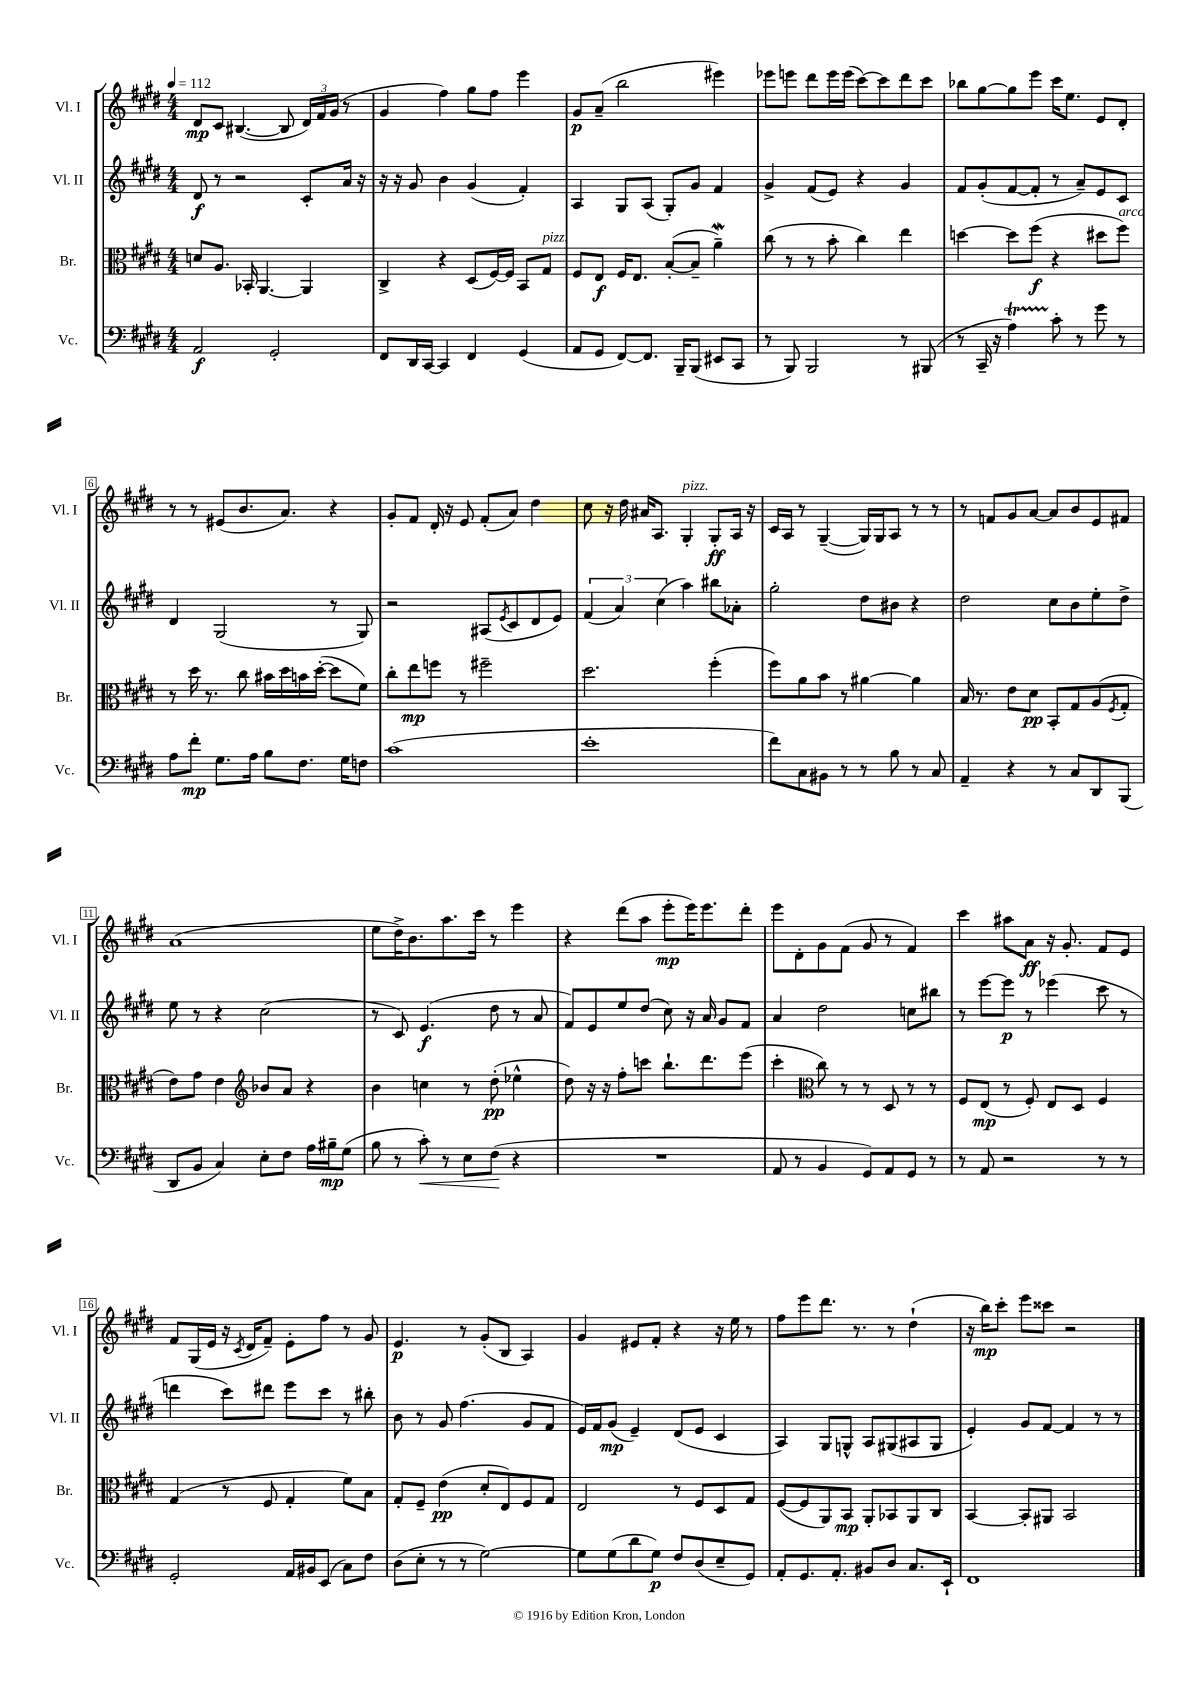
<<
\new StaffGroup <<
\new Staff = "s0" \with { instrumentName = "Vl. I" shortInstrumentName = "Vl. I" } {
    \clef treble \key e \major \numericTimeSignature \time 4/4 \tempo 4 = 112
    dis'8\mp cis'8 bis4.~( bis8 \tuplet 3/2 { dis'16) fis'16 gis'16( } r8 |
    gis'4 fis''4) gis''8 fis''8 e'''4 |
    gis'8\p a'8--( b''2 eis'''4) |
    ees'''8 e'''8 dis'''8 e'''16 e'''16( cis'''8~) cis'''8 dis'''8 cis'''8 |
    bes''8 gis''8~ gis''8 e'''8 cis'''16 e''8. e'8 dis'8-. |
    r8 r8 eis'8( b'8. a'8.) r4 |
    gis'8-. fis'8 dis'16-. r16 e'8 fis'8-.( a'8) dis''4 |
    cis''8 r16 dis''16 ais'16 a8. gis4-.^\markup { \italic "pizz." } gis8-.\ff a16 r16 |
    cis'16 a16 r8 gis4~--( gis16) gis16 a8 r8 r8 |
    r8 f'8 gis'8 a'8~ a'8 b'8 e'8 fis'8 |
    a'1( |
    e''8 dis''16->) b'8. a''8. cis'''16 r8 e'''4 |
    r4 dis'''8( a''8 e'''8-.\mp e'''16) e'''8. dis'''8-. |
    e'''8 dis'8-. gis'8 fis'8( gis'8 r8 fis'4) |
    cis'''4 ais''8 a'8\ff r16 gis'8.-. fis'8 e'8 |
    fis'8 gis16( e'16 r16 \acciaccatura { cis'8 } dis'16 fis'8--) e'8-. fis''8 r8 gis'8 |
    e'4.\p r8 gis'8-.( b8 a4) |
    gis'4 eis'8 fis'8-. r4 r16 e''16 r8 |
    fis''8 e'''8 dis'''8. r8. r8 dis''4-!( |
    r16 b''16\mp) cis'''8-. e'''8 cisis'''8 r2 \bar "|." |
}
\new Staff = "s1" \with { instrumentName = "Vl. II" shortInstrumentName = "Vl. II" } {
    \clef treble \key e \major \numericTimeSignature \time 4/4
    dis'8\f r8 r2 cis'8-. a'16 r16 |
    r16 r16 gis'8 b'4 gis'4( fis'4-.) |
    a4 gis8 a8( gis8-.) gis'8 fis'4 |
    gis'4-> fis'8( e'8) r4 gis'4 |
    fis'8 gis'8-.( fis'8~ fis'8-. r8 a'8--) e'8 cis'8 |
    dis'4 gis2( r8 gis8) |
    r2 ais8( \acciaccatura { e'8 } cis'8 dis'8 e'8) |
    \tuplet 3/2 { fis'4( a'4) cis''4( } a''4) bis''8 aes'8-. |
    gis''2-. dis''8 bis'8 r4 |
    dis''2 cis''8 b'8 e''8-. dis''8-> |
    e''8 r8 r4 cis''2( |
    r8 cis'8) e'4.\f( dis''8 r8 a'8 |
    fis'8) e'8 e''8 dis''8( cis''8) r16 a'16 gis'8 fis'8 |
    a'4 dis''2 c''8 bis''8 |
    r8 e'''8~ e'''8\p r8 ees'''4( cis'''8 r8 |
    d'''4 cis'''8) dis'''8 e'''8 cis'''8 r8 bis''8-. |
    b'8 r8 gis'8 fis''4.( gis'8 fis'8 |
    e'16) fis'16 gis'8\mp( e'4--) dis'8( e'8 cis'4 |
    a4) gis8 g8-^ a8 gis8( ais8 gis8 |
    e'4-.) gis'8 fis'8~ fis'4 r8 r8 \bar "|." |
}
\new Staff = "s2" \with { instrumentName = "Br." shortInstrumentName = "Br." } {
    \clef alto \key e \major \numericTimeSignature \time 4/4
    d'8 a8. bes,16-. a,4.~ a,4 |
    cis4-> r4 dis8( fis16~) fis16 b,8 gis8^\markup { \italic "pizz." } |
    fis8 e8\f fis16 e8. b8~-.( b8-- a'4--\mordent) |
    cis''8( r8 r8 b'8-. cis''4) e''4 |
    d''4~ d''8 fis''8\f( r4 dis''8 fis''8^\markup { \italic "arco" }) |
    r8 dis''16 r8. cis''8 bis'16 dis''16 b'16 dis''16~-.( dis''8 fis'8) |
    cis''8-. e''8\mp f''8 r8 fis''2-- |
    dis''2. fis''4-.( |
    fis''8) a'8 b'8 r8 ais'4~ ais'4 |
    b16 r8. e'8 dis'8\pp b,8-. gis8 a8( \acciaccatura { fis8 } gis8-. |
    e'8) gis'8 e'4 \clef treble bes'8 a'8 r4 |
    b'4 c''4 r8 dis''8-.\pp( ees''4-^ |
    dis''8) r16 r16 fis''8-. c'''8 b''8.-! dis'''8. e'''8( |
    cis'''4-. \clef alto cis''8) r8 r8 dis8 r8 r8 |
    fis8 e8\mp( r8 fis8-.) e8 dis8 fis4 |
    gis4( r8 fis8 gis4-. fis'8) b8 |
    gis8-. fis8-- e'4\pp( dis'8-. e8) fis8 gis8 |
    e2 r8 fis8 dis8 gis8 |
    fis8~( fis8 a,8) b,8\mp a,8-. bes,8 a,8 cis8 |
    b,4~ b,8-. ais,8 b,2 \bar "|." |
}
\new Staff = "s3" \with { instrumentName = "Vc." shortInstrumentName = "Vc." } {
    \clef bass \key e \major \numericTimeSignature \time 4/4
    a,2\f gis,2-. |
    fis,8 dis,16 cis,16~ cis,4 fis,4 gis,4( |
    a,8 gis,8 fis,8~) fis,8. b,,16-- b,,8( eis,8 cis,8 |
    r8 b,,8) b,,2 r8 bis,,8( |
    r8 cis,16-- r16 a4\startTrillSpan) cis'8-.\stopTrillSpan r8 gis'8 r8 |
    a8 fis'8-.\mp gis8. a16 b8 fis8. gis16 f8 |
    cis'1( |
    e'1-. |
    fis'8) cis8 bis,8 r8 r8 b8 r8 cis8 |
    a,4-- r4 r8 cis8 dis,8 b,,8( |
    dis,8 b,8 cis4) e8-. fis8 a16 bis16--\mp gis8( |
    b8 r8 cis'8-.\<) r8 e8 fis8\!( r4 |
    R1 |
    a,8 r8 b,4 gis,8) a,8 gis,8 r8 |
    r8 a,8 r2 r8 r8 |
    gis,2-. a,16 bis,16 e,8( cis8) fis8 |
    dis8( e8-. r8 r8 gis2~) |
    gis8 gis8( dis'8 gis8\p) fis8 dis8( e8-- gis,8) |
    a,8-. gis,8. a,8.-. bis,8 dis8 cis8. e,16-! |
    fis,1 \bar "|." |
}
>>
>>
\layout { \context { \Score \override BarNumber.stencil = #(make-stencil-boxer 0.1 0.3 ly:text-interface::print) } }
